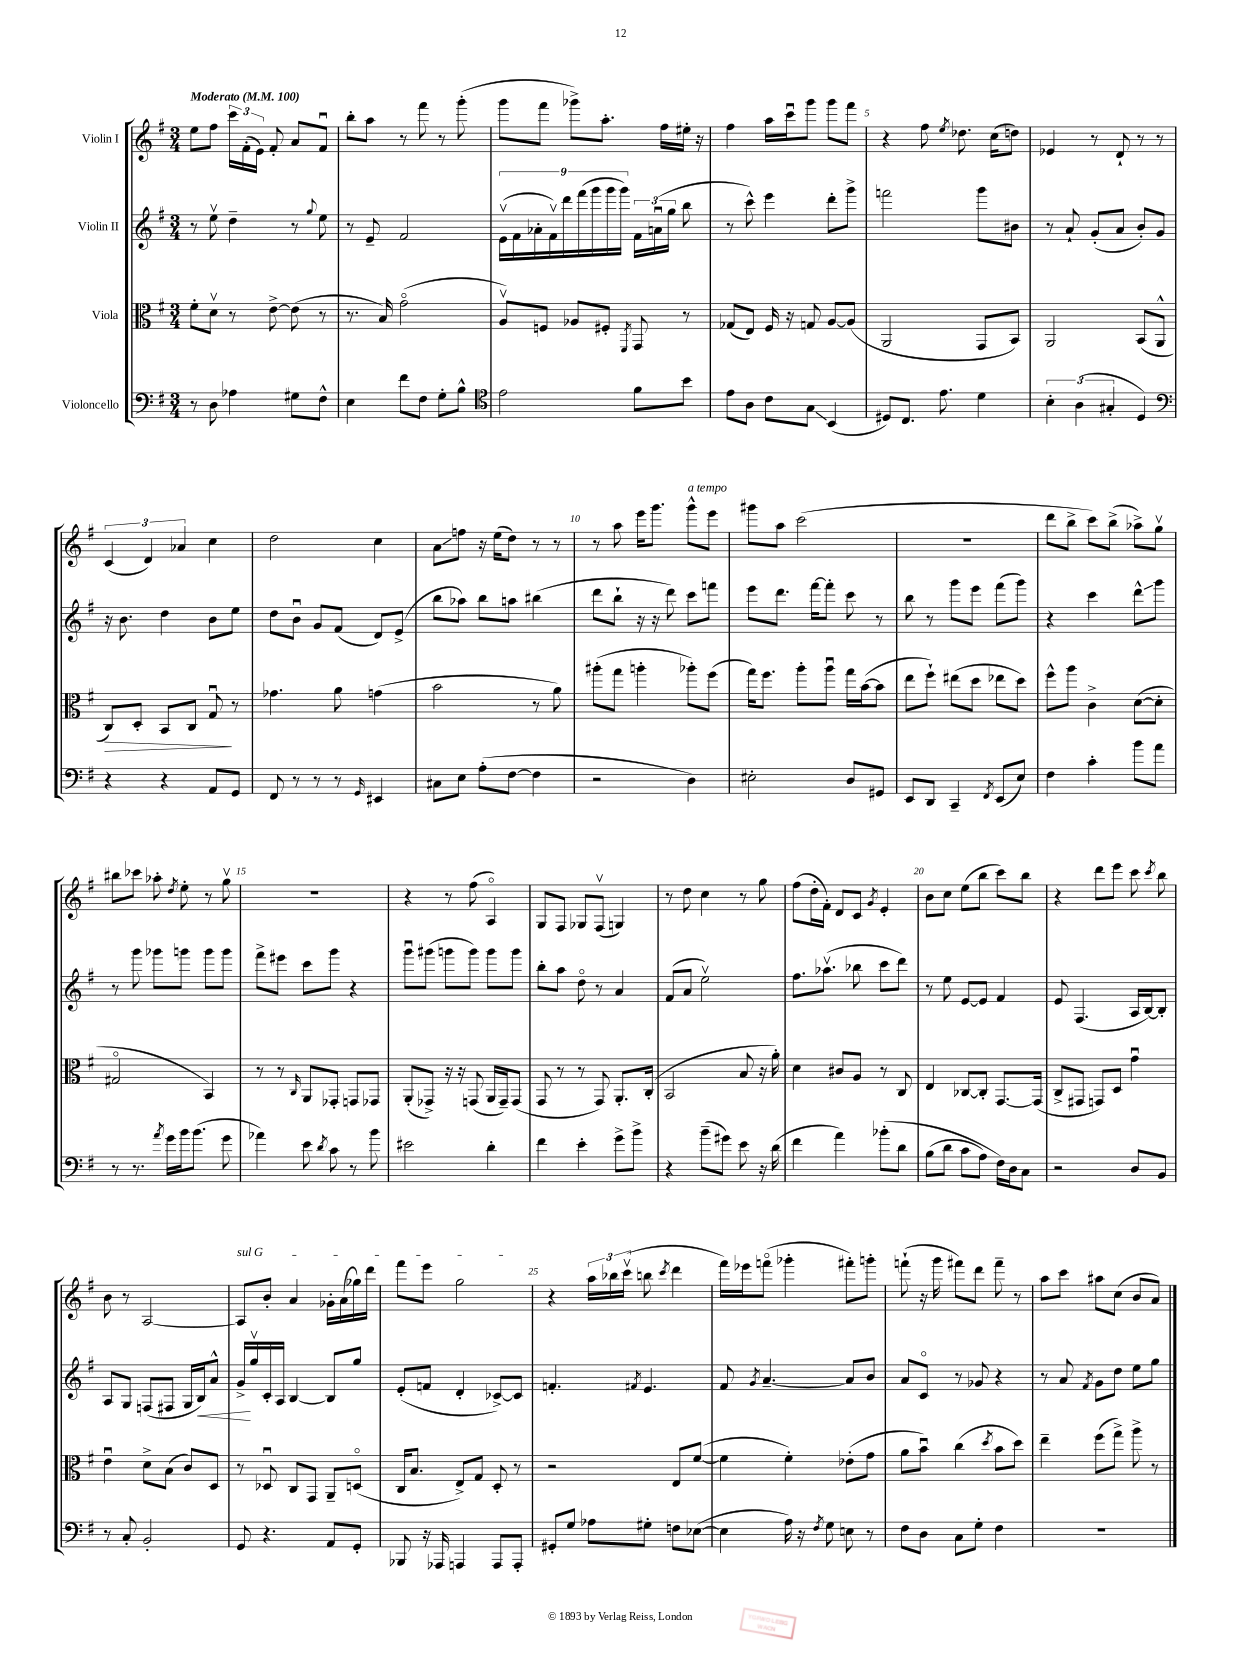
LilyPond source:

<<
\new StaffGroup <<
\new Staff = "s0" \with { instrumentName = "Violin I" } {
    \clef treble \key g \major \numericTimeSignature \time 3/4 \tempo "Moderato" 4 = 100
    \autoBeamOff e''8[ fis''8] \tuplet 3/2 { c'''16[ fis'16-.( e'16]) } fis'8-. a'8[ fis'8]\downbow |
    b''8[-. a''8] r8 fis'''8 r8 g'''8-.( |
    g'''8[ fis'''8] ges'''8[->) a''8.]-. fis''16[ eis''16]-. r16 |
    fis''4 a''16[ c'''16\downbow g'''8] g'''8[ fis'''8] |
    r4 fis''8 \acciaccatura { e''8 } des''8. c''16[( d''8]) |
    ees'4 r8 d'8-! r8 r8 |
    \tuplet 3/2 { c'4( d'4) aes'4 } c''4 |
    d''2 c''4 |
    a'8[\glissando f''8] r16 e''16[( d''8]) r8 r8 |
    r8 a''8 e'''16[ g'''8.] g'''8[-^^\markup { \italic "a tempo" } e'''8] |
    gis'''8[ a''8] c'''2( |
    R2. |
    d'''8[ b''8]-> c'''8[) b''8]->( aes''8[->) g''8]\upbow |
    bis''8[ ces'''8] aes''8-. \acciaccatura { d''8 } e''8-. r8 g''8\upbow |
    R2. |
    r4 r8 fis''8( a4\flageolet) |
    g8[ fis8] ges8[ fis8]\upbow( g4) |
    r8 d''8 c''4 r8 g''8 |
    fis''8[( d''16-. fis'16]-.) d'8[ c'8] \acciaccatura { g'8 } e'4-. |
    b'8[ c''8] e''8[( b''8] c'''8[) b''8] |
    r4 d'''8[ e'''8] c'''8 \acciaccatura { c'''8 } b''8 |
    b'8 r8 a2~ |
    \once \override TextSpanner.bound-details.left.text = \markup { \italic "sul G" } a8[\startTextSpan b'8]-. a'4 ges'16[-. a'16( ges''16) d'''16] |
    fis'''8[ e'''8] g''2\stopTextSpan |
    r4 \tuplet 3/2 { a''16[ bes''16 c'''16]\upbow( } b''8 \acciaccatura { c'''8 } d'''4 |
    fis'''16[) ees'''16 f'''8]\flageolet( ges'''4-. fis'''8[-.) g'''8]-. |
    f'''8-!( r16 g'''16 fis'''8[) d'''8] fis'''8-- r8 |
    a''8[ c'''8] ais''8[ c''8]( b'8[ a'8]) \bar "|." |
}
\new Staff = "s1" \with { instrumentName = "Violin II" } {
    \clef treble \key g \major \numericTimeSignature \time 3/4
    \autoBeamOff r8 e''8\upbow d''4-- r8 \appoggiatura { g''8 } e''8 |
    r8 e'8-- fis'2 |
    \tuplet 9/8 { e'16[\upbow( fis'16 aes'16-. fis'16\upbow) d'''16 fis'''16( g'''16 g'''16 g'''16]) } \tuplet 3/2 { fis'16[ a'16\downbow( g''16] } b''8 |
    r8 c'''8-^) e'''4 d'''8[-. g'''8]-> |
    f'''2 g'''8[ bis'8] |
    r8 a'8-! g'8[-.( a'8] b'8[-.) g'8] |
    r16 b'8. d''4 b'8[ e''8] |
    d''8[ b'8]\downbow g'8[ fis'8]( d'8[) e'8]->( |
    b''8[ aes''8]) b''8[ a''8] bis''4( |
    d'''8[ b''8]-! r16 r16 d'''8) c'''8[ f'''8] |
    e'''8[ d'''8.] fis'''16[~ fis'''8]-. c'''8 r8 |
    b''8 r8 g'''8[ e'''8] fis'''8[( g'''8]) |
    r4 c'''4 d'''8[-^\glissando g'''8] |
    r8 g'''8 ges'''8[ g'''8] g'''8[ g'''8] |
    fis'''8[-> eis'''8] c'''8[ g'''8] r4 |
    g'''8[\downbow gis'''8]( g'''8[ g'''8]) g'''8[ g'''8] |
    b''8[-. a''8] d''8\flageolet r8 a'4 |
    fis'8[( a'8] e''2\upbow) |
    fis''8.[ aes''8.]\upbow( bes''8 c'''8[ d'''8]) |
    r8 e''8 e'8[~ e'8] fis'4 |
    e'8 fis4.( a16[ b16~) b8]-. |
    a8[ g8] f8[( fis8] g16[ b16\<) a'8]-^ |
    g'16[->\! g''16\upbow c'16-. a16] b4~ b8[ g''8] |
    e'8[-.( f'8] d'4-. ces'8[~->) ces'8] |
    f'4.-. \acciaccatura { fis'8 } e'4. |
    fis'8 \acciaccatura { g'8 } a'4.~-- a'8[ b'8] |
    a'8[ c'8]\flageolet r8 ges'8 r4 |
    r8 a'8 \acciaccatura { fis'8 } g'8[ d''8] e''8[ g''8] \bar "|." |
}
\new Staff = "s2" \with { instrumentName = "Viola" } {
    \clef alto \key g \major \numericTimeSignature \time 3/4
    \autoBeamOff fis'8[-. d'8]\upbow r8 e'8~-> e'8( r8 |
    r8. b16) g'2\flageolet( |
    a8[\upbow) f8] aes8[ fis8]-. \acciaccatura { fis,8 } g,8 r8 |
    ges8[( e8]) fis16 r16 g8 a8[~ a8]( |
    a,2 g,8[ b,8]) |
    a,2 b,8[( a,8]-^ |
    c8[\>) d8]-. b,8[ c8] g8\downbow\! r8 |
    ges'4. a'8 g'4( |
    b'2 r8 a'8) |
    ais''8[-.( g''8] a''4-. aes''8[-.) fis''8]( |
    g''16[) fis''8.] a''8[-. a''8]\downbow g''16[ b'16~( b'8] |
    e''8[ fis''8]-!) eis''8[( d''8] ees''8[ d''8]) |
    fis''8[-^ a''8] c'4-> d'8[~( d'8]-. |
    gis2\flageolet b,4) |
    r8 r8 \grace { c16 } a,8[ ges,8]-. g,8[ ges,8] |
    a,8[-.( ges,8]->) r16 r16 g,8( a,16[ g,16--) g,8]( |
    g,8 r8 r8 g,8) a,8.[-. c16]-.( |
    b,2 b8 r16 a'16-.) |
    d'4 cis'8[ a8] r8 c8 |
    e4 ces8[~ ces8]-. g,8.[~ g,16]( |
    c8[-> gis,8] g,8[) d8] g'4\downbow |
    e'4\downbow d'8[-> b8]( c'8[) d8] |
    r8 des8\downbow c8[ g,8] a,8[-- d8]\flageolet( |
    c16[ b8.] e8[->) g8] d8-. r8 |
    r2 e8[ fis'8]~( |
    fis'4 fis'4-.) ees'8[-.( g'8] |
    a'8[ b'8]\downbow) c''4( \acciaccatura { d''8 } b'8[ d''8]) |
    e''4-- fis''8[( g''8]->) a''8-> r8 \bar "|." |
}
\new Staff = "s3" \with { instrumentName = "Violoncello" } {
    \clef bass \key g \major \numericTimeSignature \time 3/4
    \autoBeamOff r8 d8 aes4 gis8[ fis8]-^ |
    e4 fis'8[ fis8] g8[-. b8]-^ |
    \clef tenor e'2 fis'8[ b'8] |
    e'8[ a8] c'8[ g8]\glissando b,4( |
    dis8[) c8.] e'8. d'4 |
    \tuplet 3/2 { b4-. a4( gis4-. } d4) |
    \clef bass r4 r4 a,8[ g,8] |
    fis,8 r8 r8 r8 \grace { g,16 } eis,4 |
    cis8[ e8] a8[-.( fis8]~ fis4 |
    r2 d4) |
    eis2-. d8[ gis,8] |
    e,8[ d,8] c,4-- \acciaccatura { fis,8 } e,8[( e8]) |
    fis4 c'4-. b'8[ a'8] |
    r8 r8. \acciaccatura { a'8 } g'16[ b'16 b'8.]( g'8 |
    aes'4) e'8 \acciaccatura { d'8 } c'8 r8 b'8 |
    eis'2 d'4-. |
    fis'4 e'4-. g'8[-> b'8]-> |
    r4 b'8[--( gis'8]) e'8 r16 d'16( |
    fis'4 a'4) bes'8[-.\( d'8] |
    b8[( d'8] c'8[ a8]) fis16[\) d16 c8] |
    r2 d8[ b,8] |
    r8 c8-. b,2-. |
    g,8 r4. a,8[ g,8]-. |
    bes,,8 r16 aes,,16 a,,4 a,,8[ a,,8]-. |
    gis,8[-. g8] aes8[ gis8]-. f8[ ees8]~( |
    ees4 a16) r16 \acciaccatura { fis8 } g8 e8 r8 |
    fis8[ d8] c8[ g8]-. fis4 |
    R2. \bar "|." |
}
>>
>>
\layout { \context { \Score \override BarNumber.break-visibility = ##(#f #t #t) barNumberVisibility = #(every-nth-bar-number-visible 5) } }
